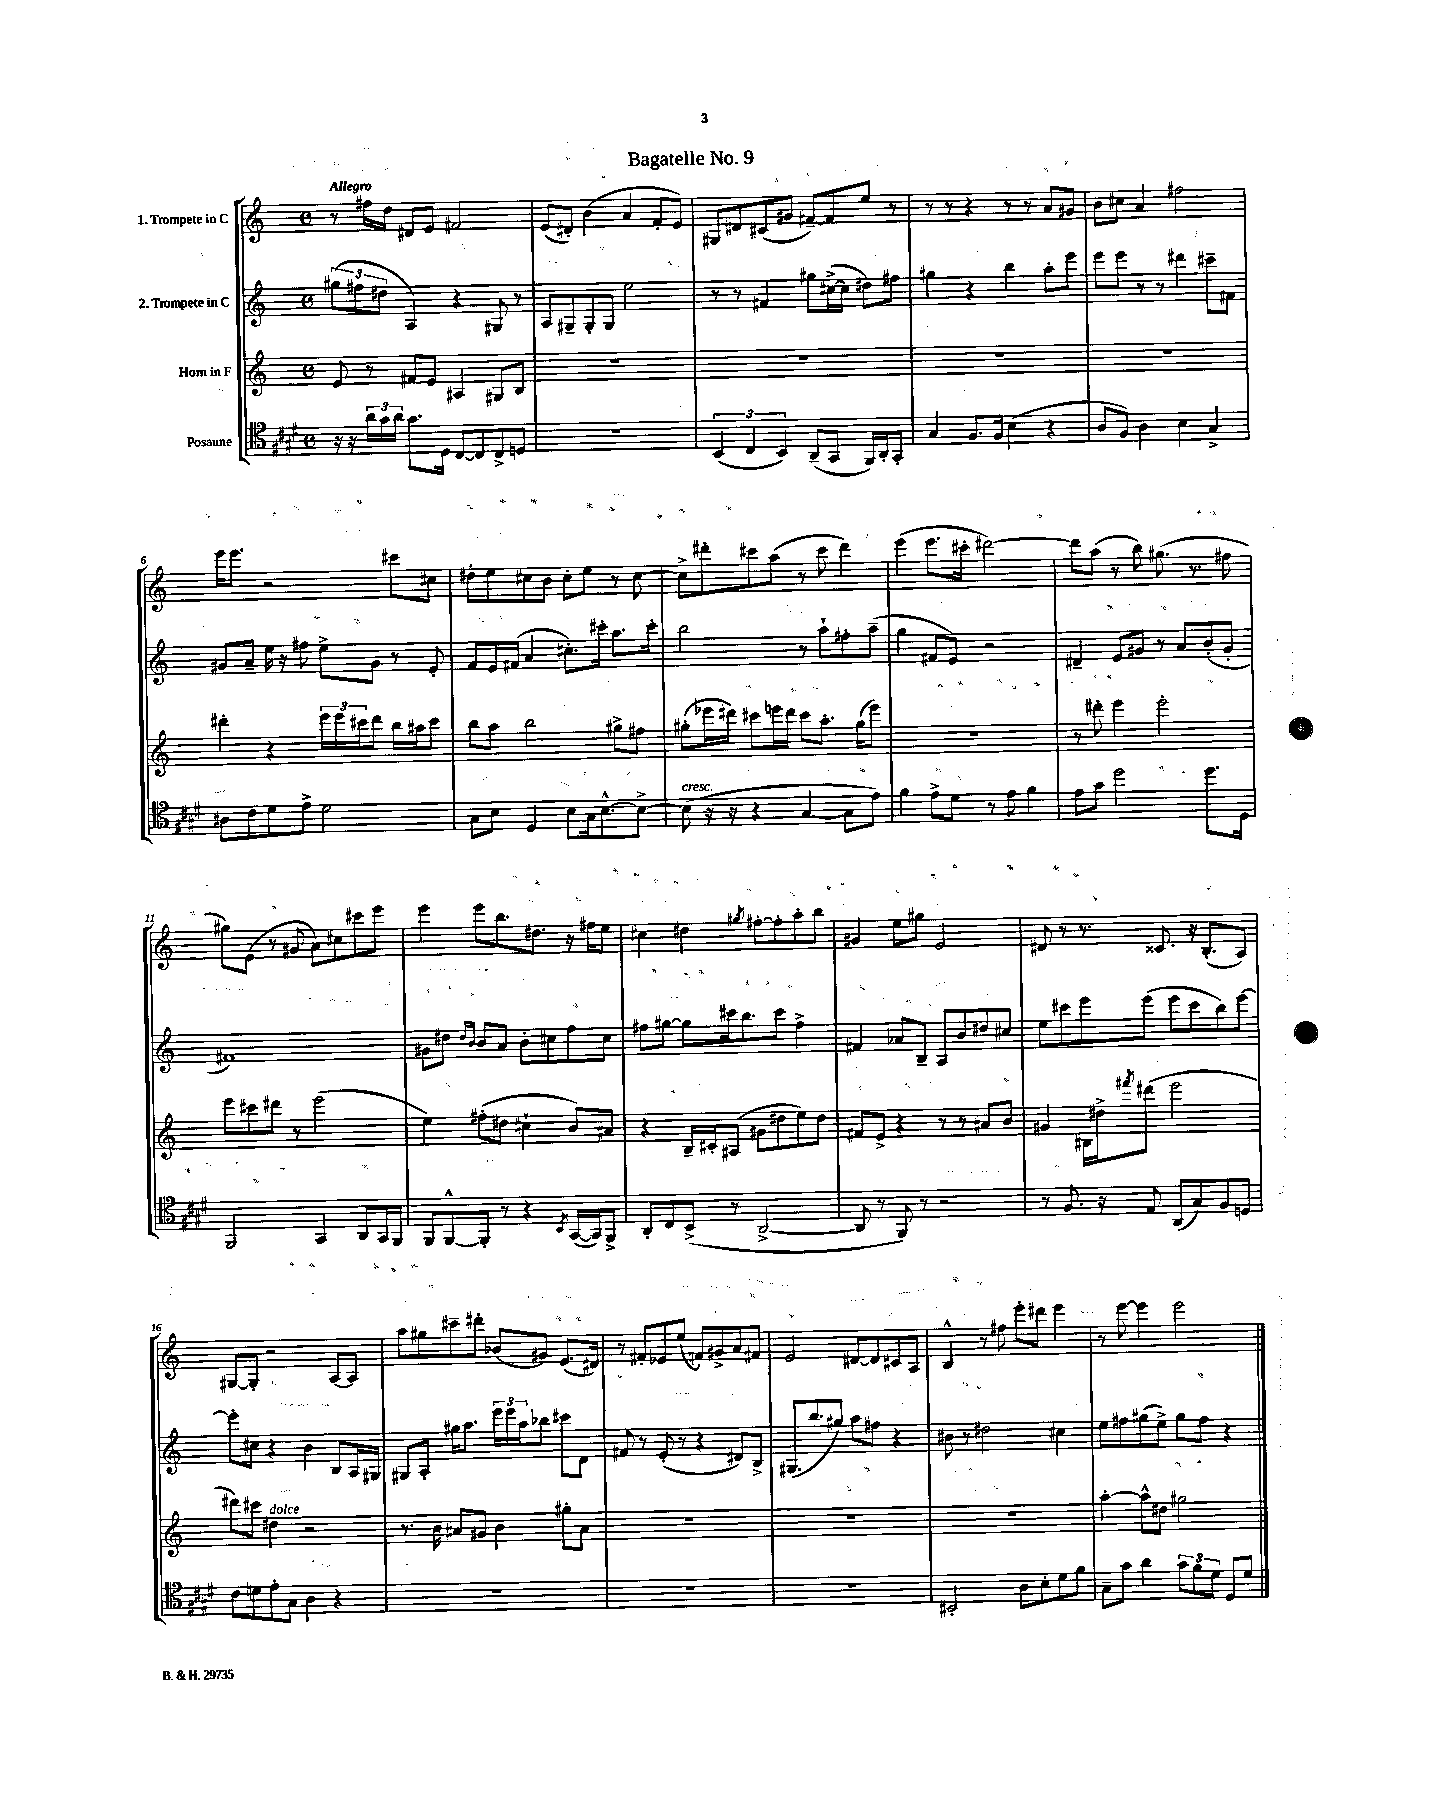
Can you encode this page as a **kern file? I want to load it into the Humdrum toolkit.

**kern	**kern	**kern	**kern
*staff4	*staff3	*staff2	*staff1
*clefC4	*clefG2	*clefG2	*clefG2
*k[f#c#g#d#]	*k[]	*k[]	*k[]
*M4/4	*M4/4	*M4/4	*M4/4
*met(c)	*met(c)	*met(c)	*met(c)
16r	8e	(12gg#	8r
16r	.	.	.
.	.	12ff#	.
24a	8r	.	16ff#
24g#	.	12dd#	.
.	.	.	16dd
24a	.	.	.
8.g#	8f#	4A)	8d#
.	8e	.	8e
16D#	.	.	.
[8C#	4A#	4r	2f#
8C#]	.	.	.
8C#^	8G#	8G#	.
8D	8B	8r	.
=	=	=	=
1r	1r	8A	(8e
.	.	8G#~	8d#')
.	.	8G#'	(4b
.	.	8G#	.
.	.	2ee	4a
.	.	.	8f'
.	.	.	8e)
=	=	=	=
(6BB	1r	8r	8G#
.	.	8r	8d#
6C#	.	.	.
.	.	4f#	(8c#
6BB)	.	.	.
.	.	.	8g#
(8AA~	.	8gg#	[8f#~)
8GG#	.	([16cc#^	8f#]
.	.	16cc#]	.
16FF#)	.	8dd#)	8ee
16AA'	.	.	.
8GG#'	.	8ff#	8r
=	=	=	=
4G#	1r	4gg#	8r
.	.	.	8r
8.F#	.	4r	4r
16F#	.	.	.
(4B	.	4bb	8r
.	.	.	8r
4r	.	8aa'	8a
.	.	8eee	8g#
=	=	=	=
8A	1r	8eee	8b
8F#)	.	8eee	8cc#
4A	.	8r	4a
.	.	8r	.
4B	.	4ddd#	2ff#
4G#^	.	8ccc#~	.
.	.	8f#	.
=	=	=	=
8A#	4ddd#'	8g#	16eee
.	.	.	8.eee
8c#	.	8a~	.
8d#	4r	16ee	2r
.	.	16r	.
8e^	.	8ff#	.
2d#	24eee	8ee^	.
.	24eee	.	.
.	24ccc#	.	.
.	8ddd#	8g#	.
.	16bb	8r	8ccc#
.	16aa#	.	.
.	8ccc#	8e'	8cc#
=	=	=	=
8G#	8bb	8f	8dd#'
8B	8aa	16e	8ee
.	.	(16f#	.
4D#	2bb	4a	8cc#
.	.	.	8b
8B	.	8.cc#')	8cc#'
16G#	.	.	8ee
[8.B^^	.	16ccc#'	.
.	8gg#^	8.aa	8r
8B^_	8ff#	.	[8cc#
.	.	16ccc#'	.
=	=	=	=
(8B]	(8gg#'	2bb	8cc#^]
16r	16eee-	.	8ddd#'
16r	16ddd#)	.	.
4r	8ccc#	.	8ccc#
.	16eee	.	(8aa
.	16ddd#	.	.
[4G#	8ccc#	8r	8r
.	8.aa'	8aa`	8ccc#
8G#]	.	8ff#'	4ddd#)
.	(16gg#	.	.
8e)	8eee)	(8aa~	.
=	=	=	=
4f#	1r	4gg	(4eee
8e^	.	8f#	8.eee
8d#	.	8e)	.
.	.	.	16ccc#'
8r	.	2r	[2ddd#)
8e	.	.	.
4f#	.	.	.
=	=	=	=
8e	8r	4d#~	8ddd#]
8g#	8ddd#'	.	(8aa
2dd#	4eee	8e	8r
.	.	8g#	8bb)
.	2eee'	8r	(8.gg#
.	.	8a	.
.	.	.	8.r
8.dd#	.	(8b'	.
.	.	8g#'	8ff#
16D#	.	.	.
=	=	=	=
2FF#	8eee	1f#)	8gg#)
.	8ccc#	.	(8e
.	8ddd#	.	8r
.	8r	.	8g#
4GG#	(2eee	.	8a)
.	.	.	8cc#
8AA	.	.	8ccc#
16GG#	.	.	8eee
16FF#	.	.	.
=	=	=	=
8FF#	4ee)	8g#	4eee
[8FF#^^	.	8dd#	.
.	.	16qqdd#	.
.	.	16qqb	.
8FF#']	(8ff#'	8b	8eee
8r	8dd#	8a	8.bb
4r	4cc#`	8b'	.
.	.	.	8.dd#
.	.	8cc#	.
8qBB	.	.	.
([16GG#	8b)	8ff	16r
16GG#])	.	.	16ff#
8FF#^	8a#	8cc#	8ee
=	=	=	=
8AA'	4r	8ff#	4cc#
8C#	.	[8gg#	.
(8BB^	16B~	8gg#]	4dd#
.	16c#'	.	.
8r	(8A#	16ccc#	.
.	.	8.bb	.
.	.	.	8qgg#
[2AA^	8g#	.	[8ff#'
.	8dd#	8ccc#	8ff#']
.	8ee)	4ff#^	8aa'
.	8dd#	.	8bb
=	=	=	=
8AA]	8f#	4f#	4g#
8r	8e^	.	.
8FF#)	4r	8a-	8ee
8r	.	8B~	8gg#
2r	8r	8A	2e
.	8r	8b	.
.	8a#	8dd#	.
.	8b	8cc#	.
=	=	=	=
8r	4g#	8ee	8d#
8.F#	.	8ccc#	8r
.	16B#	8eee	8.r
16r	16dd#^	.	.
.	8qfff#	.	.
8E	(8ddd#	(8eee	.
.	.	.	8.c##
(8AA	2eee	8eee	.
8G#)	.	8ccc#	16r
.	.	.	(8.B'
8F#	.	8bb)	.
8D	.	[8eee	8A)
=	=	=	=
8c#	8ddd#)	8eee']	[8G#
8d	8ccc#	8cc#	8G#']
8e'	4dd#	4r	2r
8G#	.	.	.
4A	2r	4b	.
4r	.	8B	[8A
.	.	16A	8A]
.	.	16G#	.
=	=	=	=
1r	8.r	8G#	8aa
.	.	8A'	8gg#
.	16b	.	.
.	8a#	16gg#	8ccc#~
.	.	8.aa	.
.	8g#	.	8ddd#'
.	4b	24eee	(8b-
.	.	24eee	.
.	.	24aa	.
.	.	8bb-	8g#)
.	8gg#'	8ccc#	(8.e
.	8a#	8d	.
.	.	.	16d#)
=	=	=	=
1r	1r	8f#	8r
.	.	8r	8f#'
.	.	(8e'	8e-
.	.	8r	(8ee
.	.	4r	8f)
.	.	.	8g#^
.	.	8d#)	8a
.	.	8B^	8f#
=	=	=	=
1r	1r	(8.G#	2e
.	.	8.bb	.
.	.	8gg#)	.
.	.	8aa	[8d#
.	.	8ff#	8d#]
.	.	4r	8c#
.	.	.	8A
=	=	=	=
2BB#'	1r	8b#	4B^^
.	.	8r	.
.	.	2dd#	8r
.	.	.	8ff#
8A	.	.	8eee'
8B'	.	.	8ddd#
8d#	.	4cc#	4eee
8f#	.	.	.
=	=	=	=
8G#~	[4aa'	8ee	8r
8g#	.	8ff#	[8eee
4a	8aa^^]	(8gg#	4eee]
.	8dd#	8ee^)	.
12g#	2gg#	8gg#	2eee
12f#	.	.	.
.	.	8ff#	.
12d#	.	.	.
8D#	.	4r	.
8d#	.	.	.
==	==	==	==
*-	*-	*-	*-
